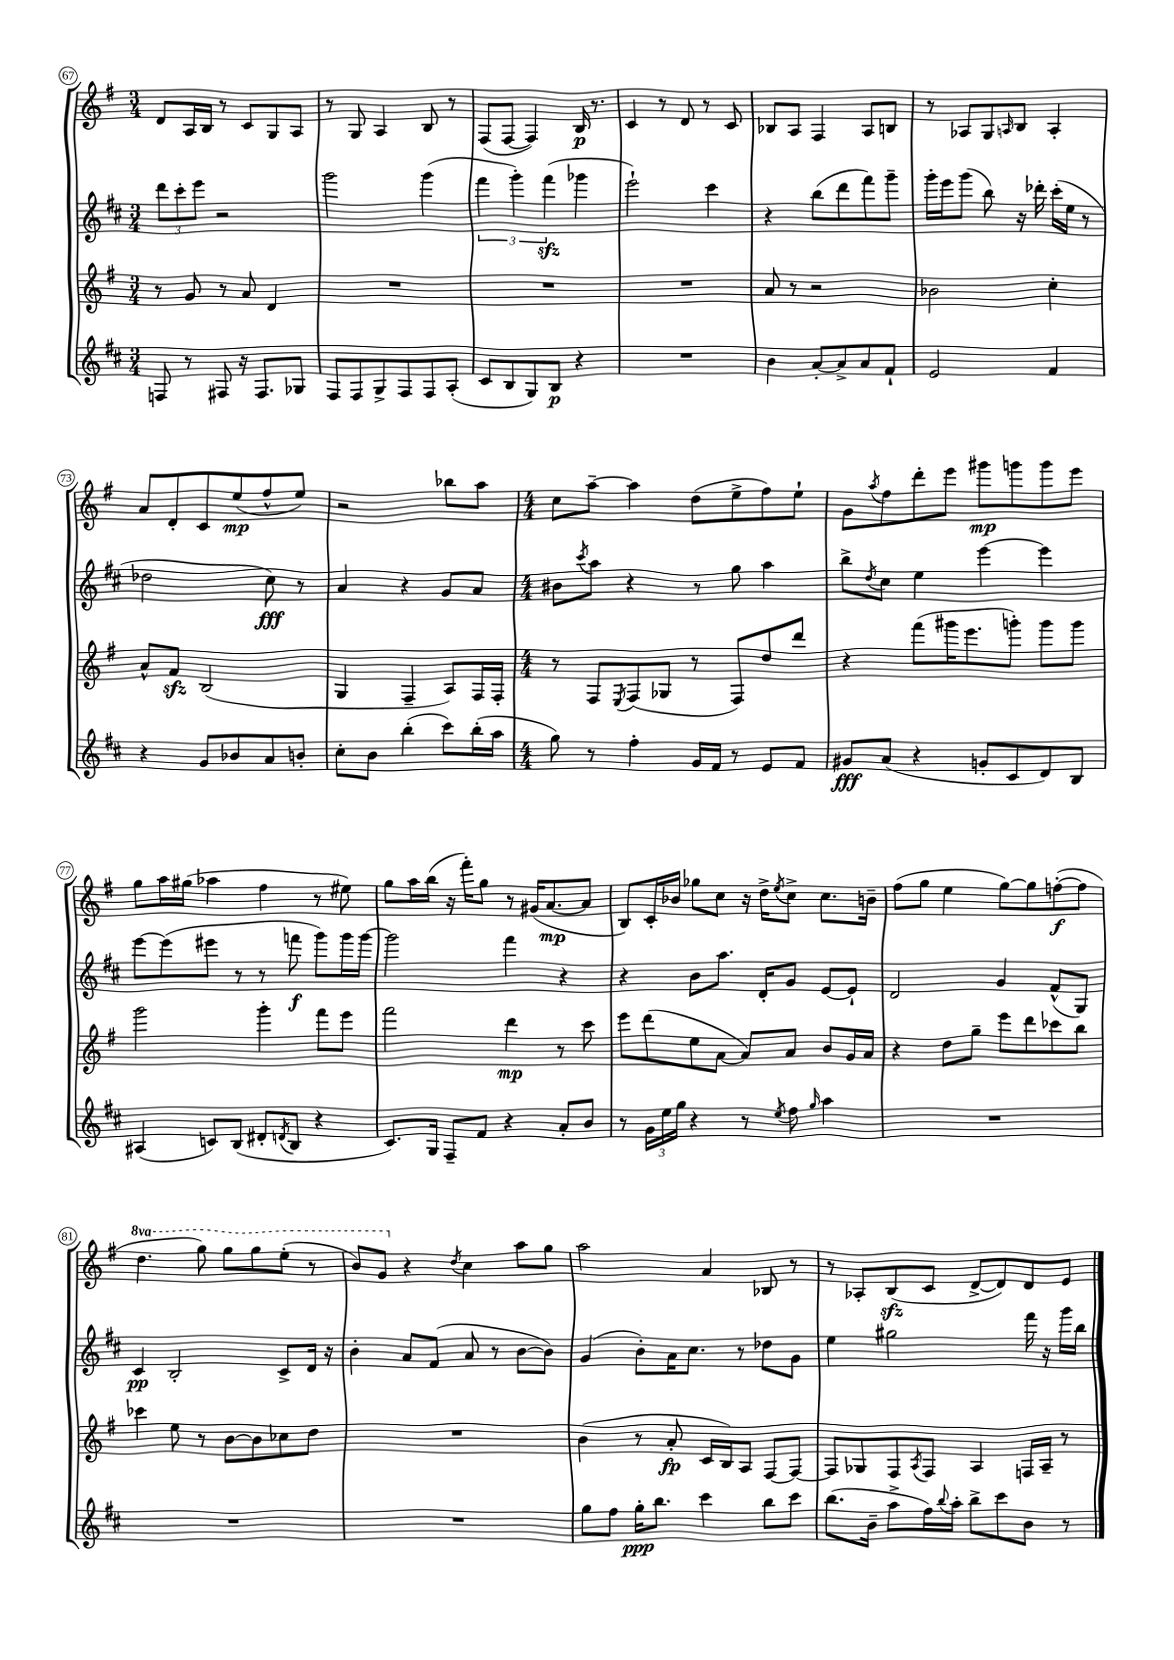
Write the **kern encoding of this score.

**kern	**kern	**kern	**kern
*staff4	*staff3	*staff2	*staff1
*clefG2	*clefG2	*clefG2	*clefG2
*k[f#c#]	*k[f#]	*k[f#c#]	*k[f#]
*M3/4	*M3/4	*M3/4	*M3/4
8F	8r	12ddd	8d
.	.	12ccc#'	.
8r	8g	.	16A
.	.	12eee	.
.	.	.	16B
8F#	8r	2r	8r
16r	8a	.	8c
8.F#	.	.	.
.	4d	.	8G
8G-	.	.	8A
=	=	=	=
8F#	2.r	2ggg	8r
8F#	.	.	8G
8G^	.	.	4A
8F#	.	.	.
8F#	.	(4ggg	8B
(8A'	.	.	8r
=	=	=	=
8c#	2.r	6fff#	(8F#
8B	.	.	[8F#
.	.	6ggg')	.
8G)	.	.	4F#])
.	.	(6fff#	.
8B	.	.	.
4r	.	4ggg-	16B
.	.	.	8.r
=	=	=	=
2.r	2.r	2eee`)	4c
.	.	.	8r
.	.	.	8d
.	.	4ccc#	8r
.	.	.	8c
=	=	=	=
4b	8a	4r	8B-
.	8r	.	8A
[8a'	2r	(8bb	4F#
8a^]	.	8ddd	.
8a	.	8fff#)	8A
8f#`	.	8ggg~	8B
=	=	=	=
2e	2b-	16ggg'	8r
.	.	16eee	.
.	.	(8ggg	8A-
.	.	8bb)	8G
.	.	.	16qqA
.	.	16r	8B
.	.	16ddd-'	.
4f#	4cc'	(16ccc#'	4A'
.	.	16ee	.
.	.	8r	.
=	=	=	=
4r	8a^^	2dd-	8a
.	8f#	.	8d'
8g	(2B	.	8c
8b-	.	.	(8ee
8a	.	8cc#)	8ff#^^
8b'	.	8r	8ee)
=	=	=	=
8cc#'	4G	4a	2r
8b	.	.	.
(4bb'	4F#~	4r	.
8ccc#)	8A)	8g	8bb-
(16bb'	16F#	8a	8aa
16aa	16F#'	.	.
=	=	=	=
*M4/4	*M4/4	*M4/4	*M4/4
8gg)	8r	8b#	8cc
.	.	8qccc#	.
8r	8F#	8aa	[8aa~
.	8qE	.	.
4ff#'	(8F#	4r	4aa]
.	8G-	.	.
16g	8r	8r	(8dd
16f#	.	.	.
8r	8F#)	8gg	8ee^
8e	8dd	4aa	8ff#)
8f#	8ddd	.	8ee`
=	=	=	=
8g#	4r	8bb^	8g
.	.	8qdd	8qaa
(8a	.	8cc#	8ff#
4r	(8fff#	4ee	8ddd'
.	16ggg#	.	8eee
.	8.eee	.	.
8g'	.	[4eee	8ggg#
8c#	8ggg')	.	8ggg
8d)	8ggg	4eee]	8ggg
8B	8ggg	.	8eee
=	=	=	=
(4A#	2ggg	[8eee	8gg
.	.	(8eee]	16aa
.	.	.	(16gg#
8c)	.	8eee#	4aa-
(8B	.	8r	.
8d#'	4ggg'	8r	4ff#
8qd	.	.	.
8B	.	8fff	.
4r	8fff#	8ggg)	8r
.	8eee	16ggg	8ee#)
.	.	[16ggg	.
=	=	=	=
8.c#)	2fff#	2ggg]	8gg
.	.	.	16aa
16G	.	.	(16bb
8F#~	.	.	16r
.	.	.	16fff#')
8f#	.	.	8gg
4r	4ddd	4fff#	8r
.	.	.	(16g#
.	.	.	[8.a
8a'	8r	4r	.
8b	8ccc	.	8a]
=	=	=	=
8r	8eee	4r	8B)
24g	(8ddd	.	16c'
24ee	.	.	.
.	.	.	16b-
24gg	.	.	.
4r	8ee	8b	8gg-
.	[8a	8.aa	8cc
8r	8a])	.	16r
.	.	16d'	16dd^
8qee	.	.	8qee
8ff#	8a	8g	8cc^
16qqgg	.	.	.
4aa	8b	[8e	8.cc
.	16g	8e`]	.
.	16a	.	16b~
=	=	=	=
1r	4r	2d	(8ff#
.	.	.	8gg
.	8dd	.	4ee
.	8gg~	.	.
.	8eee	4g	[8gg)
.	8ddd	.	8gg]
.	8ccc-	(8f#^^	([8ff'
.	8bb	8G)	8ff]
=	=	=	=
1r	4ccc-	4c#	4.ddd
.	8ee	2B'	.
.	8r	.	8ggg)
.	[8b	.	8ggg
.	8b]	.	8ggg
.	8cc-	8c#^	(8eee'
.	8dd	16d	8r
.	.	16r	.
=	=	=	=
1r	1r	4b'	8bb)
.	.	.	8gg
.	.	8a	4r
.	.	(8f#	.
.	.	.	8qdd
.	.	8a	4cc
.	.	8r	.
.	.	[8b	8aa
.	.	8b])	8gg
=	=	=	=
8gg	(4b	(4g	2aa
8ff#	.	.	.
16gg'	8r	8b')	.
8.bb	.	.	.
.	8a'	16a	.
.	.	8.cc#	.
4ccc#	16c	.	4a
.	16B)	.	.
.	8A	8r	.
8bb	[8F#	8dd-	8B-
8ccc#	8F#_	8g	8r
=	=	=	=
(8.bb	8F#]	4ee	8r
.	8G-	.	8A-'
16b~	.	.	.
8aa^	8F#	2gg#	(8B
.	8qA	.	.
16ff#)	8F#	.	8c
8qqbb	.	.	.
16aa'	.	.	.
8bb^	4A	.	[8d^
8ccc#	.	.	8d])
8b	16F	16fff#	8d
.	16A~	16r	.
8r	8r	16ggg	8e
.	.	16bb	.
==	==	==	==
*-	*-	*-	*-
